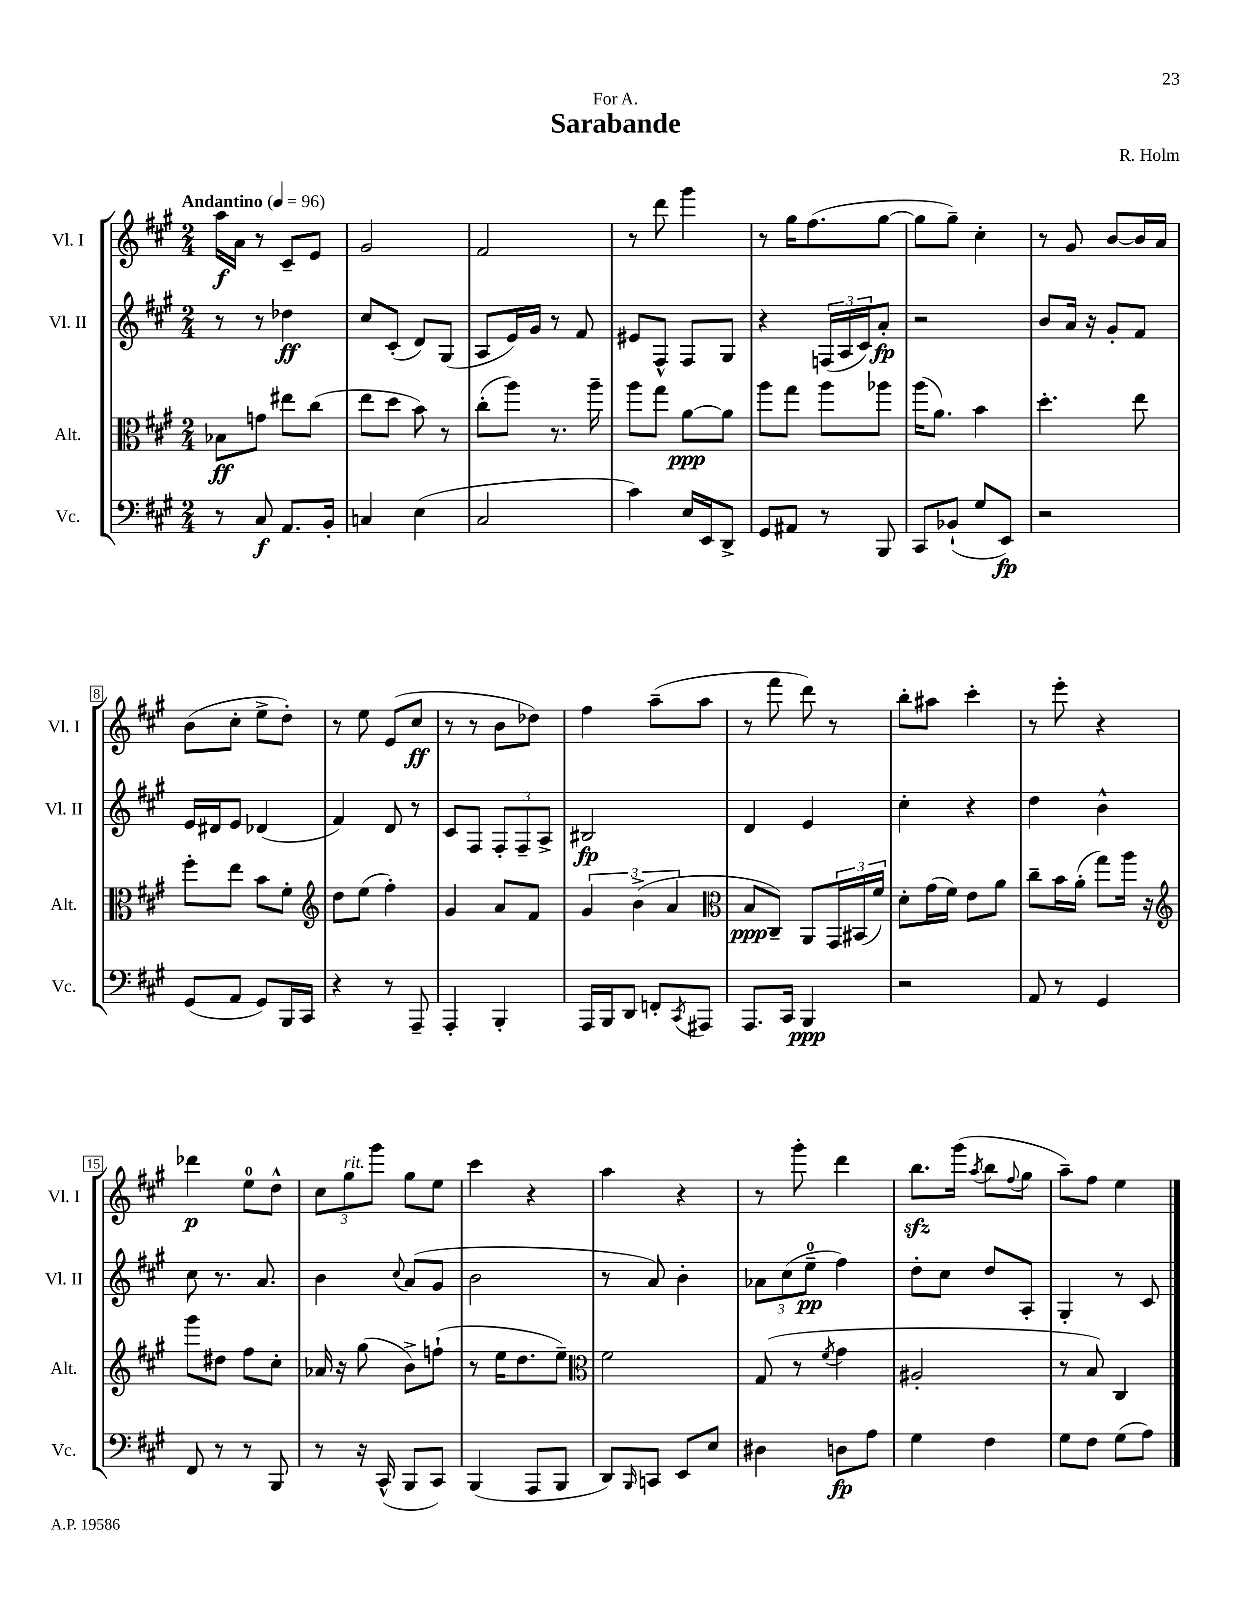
\header { title = "Sarabande" composer = "R. Holm" dedication = "For A." }
<<
\new StaffGroup <<
\new Staff = "s0" \with { instrumentName = "Vl. I" shortInstrumentName = "Vl. I" } {
    \clef treble \key a \major \numericTimeSignature \time 2/4 \tempo "Andantino" 4 = 96
    a''16\f a'16 r8 cis'8-- e'8 |
    gis'2 |
    fis'2 |
    r8 d'''8 gis'''4 |
    r8 gis''16 fis''8.( gis''8~ |
    gis''8 gis''8--) cis''4-. |
    r8 gis'8 b'8~ b'16 a'16 |
    b'8( cis''8-. e''8-> d''8-.) |
    r8 e''8 e'8( cis''8\ff |
    r8 r8 b'8 des''8) |
    fis''4 a''8--( a''8 |
    r8 fis'''8 d'''8) r8 |
    b''8-. ais''8 cis'''4-. |
    r8 e'''8-. r4 |
    des'''4\p e''8-0 d''8-^ |
    \tuplet 3/2 { cis''8 gis''8^\markup { \italic "rit." } gis'''8 } gis''8 e''8 |
    cis'''4 r4 |
    a''4 r4 |
    r8 gis'''8-. d'''4 |
    b''8.\sfz gis'''16( \acciaccatura { a''8 } b''8 \appoggiatura { fis''8 } gis''8 |
    a''8--) fis''8 e''4 \bar "|." |
}
\new Staff = "s1" \with { instrumentName = "Vl. II" shortInstrumentName = "Vl. II" } {
    \clef treble \key a \major \numericTimeSignature \time 2/4
    r8 r8 des''4\ff |
    cis''8 cis'8-.( d'8) gis8( |
    a8 e'16) gis'16 r8 fis'8 |
    eis'8 fis8-^ fis8 gis8 |
    r4 \tuplet 3/2 { f16( a16 cis'16) } a'8-.\fp |
    r2 |
    b'8 a'16 r16 gis'8-. fis'8 |
    e'16 dis'16 e'8 des'4( |
    fis'4) d'8 r8 |
    cis'8 fis8 \tuplet 3/2 { fis8-. fis8-- a8-> } |
    bis2\fp |
    d'4 e'4 |
    cis''4-. r4 |
    d''4 b'4-^ |
    cis''8 r8. a'8. |
    b'4 \appoggiatura { cis''8 } a'8( gis'8 |
    b'2 |
    r8 a'8) b'4-. |
    \tuplet 3/2 { aes'8 cis''8( e''8-0--\pp } fis''4) |
    d''8-. cis''8 d''8 a8-. |
    gis4-. r8 cis'8 \bar "|." |
}
\new Staff = "s2" \with { instrumentName = "Alt." shortInstrumentName = "Alt." } {
    \clef alto \key a \major \numericTimeSignature \time 2/4
    bes8\ff g'8 eis''8 cis''8( |
    e''8 d''8 b'8) r8 |
    cis''8-.( a''8) r8. a''16-- |
    a''8 gis''8 a'8~\ppp a'8 |
    a''8 gis''8 a''8 aes''8 |
    a''16( a'8.) b'4 |
    d''4.-. e''8 |
    fis''8-. e''8 b'8 fis'8-. |
    \clef treble d''8 e''8( fis''4-.) |
    gis'4 a'8 fis'8 |
    \tuplet 3/2 { gis'4 b'4->( a'4 } |
    \clef alto b8\ppp cis8--) a,8 \tuplet 3/2 { gis,16 bis,16( fis'16) } |
    d'8-. gis'16( fis'16) e'8 a'8 |
    cis''8-- b'16 a'16-.( gis''8) a''16 r16 |
    \clef treble gis'''8 dis''8 fis''8 cis''8-. |
    aes'16 r16 gis''8( b'8->) f''8-!( |
    r8 e''16 d''8. e''8--) |
    \clef alto fis'2 |
    gis8( r8 \acciaccatura { fis'8 } gis'4 |
    ais2-. |
    r8 b8) cis4 \bar "|." |
}
\new Staff = "s3" \with { instrumentName = "Vc." shortInstrumentName = "Vc." } {
    \clef bass \key a \major \numericTimeSignature \time 2/4
    r8 cis8\f a,8. b,16-. |
    c4 e4( |
    cis2 |
    cis'4) e16 e,16 d,8-> |
    gis,8 ais,8 r8 b,,8 |
    cis,8 bes,8-!( gis8 e,8\fp) |
    r2 |
    gis,8( a,8 gis,8) b,,16 cis,16 |
    r4 r8 a,,8-- |
    a,,4-. b,,4-. |
    a,,16 b,,16 d,8 f,8-. \acciaccatura { cis,8 } ais,,8 |
    a,,8. cis,16 b,,4\ppp |
    r2 |
    a,8 r8 gis,4 |
    fis,8 r8 r8 b,,8 |
    r8 r16 cis,16-^( b,,8 cis,8) |
    b,,4( a,,8 b,,8 |
    d,8) \grace { b,,16 } c,8 e,8 e8 |
    dis4 d8\fp a8 |
    gis4 fis4 |
    gis8 fis8 gis8( a8) \bar "|." |
}
>>
>>
\layout { \context { \Score \override BarNumber.stencil = #(make-stencil-boxer 0.1 0.3 ly:text-interface::print) } }
